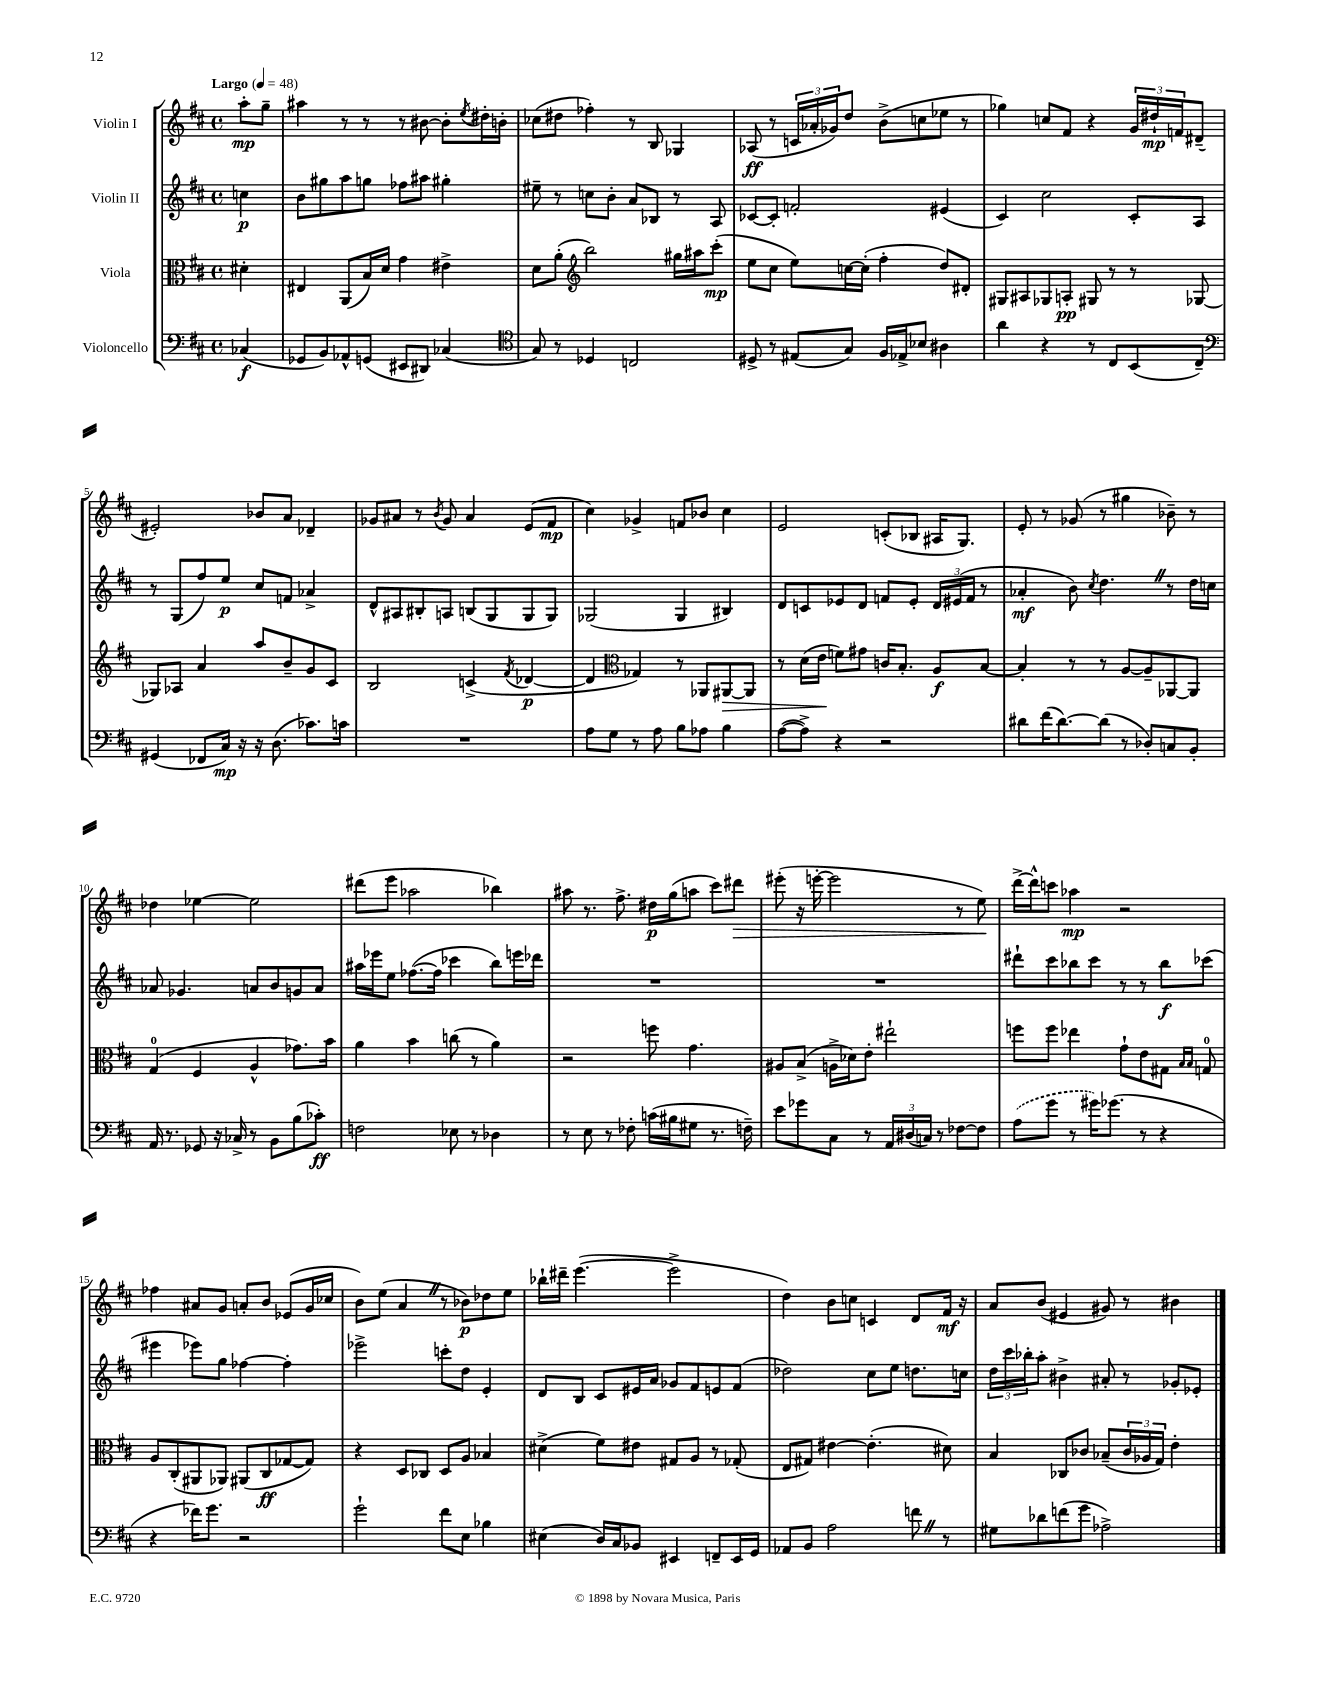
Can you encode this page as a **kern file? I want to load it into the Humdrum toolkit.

**kern	**kern	**kern	**kern
*staff4	*staff3	*staff2	*staff1
*clefF4	*clefC3	*clefG2	*clefG2
*k[f#c#]	*k[f#c#]	*k[f#c#]	*k[f#c#]
*M4/4	*M4/4	*M4/4	*M4/4
*met(c)	*met(c)	*met(c)	*met(c)
*MM48	*MM48	*MM48	*MM48
(4C-	4d#'	4cc	8aa'
.	.	.	8gg~
=	=	=	=
8GG-	4E#	8b	4aa#
8BB)	.	8gg#	.
8AA-^^	(8AA	8aa	8r
(8GG	16B)	8gg	8r
.	16d	.	.
8EE#	4g	8ff-	8r
8DD#)	.	8aa#	[8b#
(4C-	4e#^	4gg#'	8b#']
.	.	.	8qee
.	.	.	16dd#'
.	.	.	16b'
=	=	=	=
*clefC4	*	*	*
8G)	8d	8ee#~	(8cc-
8r	(8a'	8r	8dd#
*	*clefG2	*	*
4D-	2bb)	8cc	4ff-')
.	.	8b'	.
2C	.	8a	8r
.	.	8B-	8B
.	16gg#	8r	4G-
.	16aa#	.	.
.	(8ccc#'	8A	.
=	=	=	=
8D#^	8ee	[8c-	(8A-
8r	8cc#	8c-']	8r
(8E#	8ee)	2f'	24c
.	.	.	24a-'
.	.	.	24g-)
8G)	[16cc	.	8dd
.	(16cc']	.	.
16F#	4ff#'	.	(8b^
16E-^	.	.	.
8B-	.	.	8cc
4A#	8dd)	(4e#	8ee-
.	8d#'	.	8r
=	=	=	=
4a	8G#	4c#)	4gg-)
.	8A#	.	.
4r	8G-	2cc#	8cc
.	8A'	.	8f#
8r	8G#	.	4r
8C#	8r	.	.
(8BB	8r	8c#'	24g
.	.	.	24dd#`
.	.	.	24f
8C#~)	[8G-	8A	(8d#~
=	=	=	=
*clefF4	*	*	*
(4GG#	8G-]	8r	2e#')
.	8A-	(8G	.
8FF-	4a	8ff#)	.
16C#)	.	8ee	.
16r	.	.	.
16r	8aa	8cc#	8b-
(8.D	.	.	.
.	8b~	8f	8a
8.c-)	8g	4a-^	4d-~
.	8c#	.	.
16c	.	.	.
=	=	=	=
1r	2B	8d^^	8g-
.	.	8A#	8a#
.	.	8B#'	8r
.	.	.	8qb
.	.	8A	8g-
.	(4c^	(8B	4a#
.	.	8G	.
.	8qf#	.	.
.	[4d-	8G	(8e
.	.	8G)	8f#
=	=	=	=
8A	4d-]	(2G-	4cc#)
8G	.	.	.
*	*clefC3	*	*
8r	4G-)	.	4g-^
8A	.	.	.
8B	8r	4G-	8f
8A-	8AA-	.	8b-
4B	[8AA#	4B#)	4cc#
.	8AA#]	.	.
=	=	=	=
([8A	8r	8d	2e
8A^])	(16d	8c	.
.	16e	.	.
4r	8f)	8e-	.
.	8g#	8d	.
2r	16c	8f	(8c'
.	8.B'	.	.
.	.	8e-'	8B-
.	8A	24d	16A#
.	.	(24e#	.
.	.	.	8.G)
.	.	24f	.
.	[8B	8r	.
=	=	=	=
8d#	4B']	4a-'	8e'
(16f#	.	.	8r
[8.d#)	.	.	.
.	8r	8b)	(8g-
.	.	8qcc#	.
(8d#]	8r	4.dd	8r
8r	[8A	.	4gg#
8D-')	8A~]	.	.
8C	[8AA-	8r	8b-~)
8BB'	8AA-]	16dd	8r
.	.	16cc	.
=	=	=	=
16AA	(4G	8a-	4dd-
8.r	.	.	.
.	.	4.g-	.
8GG-	4F#	.	[4ee-
16r	.	.	.
16C-^	.	.	.
8r	4A^^	8a	2ee-]
8BB	.	8b	.
(8B	8.g-)	8g	.
8c-')	.	8a	.
.	16b	.	.
=	=	=	=
2F	4a	16aa#	(8ddd#
.	.	16eee-	.
.	.	8ee	8eee
.	4b	([8.ff-	2aa-
.	.	16ff-]	.
8E-	(8cc	4ccc-	.
8r	8r	.	.
4D-	4a)	8bb)	4bb-)
.	.	16eee	.
.	.	16ddd-	.
=	=	=	=
8r	2r	1r	8aa#
8E	.	.	8.r
8r	.	.	.
.	.	.	8.ff#^
8F-'	.	.	.
(16c	8ff	.	16dd#
16B#	.	.	(16gg
8G#	4.g	.	8aa
8.r	.	.	8ccc#)
.	.	.	8ddd#
16F~)	.	.	.
=	=	=	=
8e	8A#	1r	(8eee#'
8g-	(8B^	.	16r
.	.	.	[16eee'
8C#	16A^	.	2eee]
.	16d-)	.	.
8r	8e'	.	.
24AA	2ee#`	.	.
(24D#	.	.	.
24C)	.	.	.
8r	.	.	.
[8F-	.	.	8r
8F-]	.	.	8ee)
=	=	=	=
(8A	8ff	8ddd#`	[16ddd^
.	.	.	16ddd^^]
8g	8ff	8ccc#	8ccc
8r	4ee-	8bb-	4aa-
16g#)	.	8ccc#	.
(8.g-	.	.	.
.	8g`	8r	2r
8r	8e	8r	.
4r	8G#	8bb-	.
.	16qqB	.	.
.	16qqB	.	.
.	8G	(8ccc-	.
=	=	=	=
4r	8A	4eee#	4ff-
.	(8C#'	.	.
16f-)	8AA#	8eee-)	8a#
8.g	.	.	.
.	8AA-)	8gg	8g
2r	(8AA#	[4ff-	8a'
.	8C#	.	8b
.	[8G-	4ff-']	(8e-
.	8G-])	.	16g
.	.	.	16cc-
=	=	=	=
2g`	4r	2eee-^	8b)
.	.	.	(8ee
.	8D	.	4a
.	8C-	.	.
8f#	8D	8ccc'	8r
8E	8A	8dd	8b-)
4B-	4B-	4e'	8dd-
.	.	.	8ee
=	=	=	=
(4E#	(4d#^	8d	16bb-`
.	.	.	16ddd#~
.	.	8B	([4.eee
16D)	8f#)	8c#	.
16C#	.	.	.
8BB-	8e#	16e#	.
.	.	16a	.
4EE#	8G#	8g-	2eee^]
.	8A	8f#	.
8FF~	8r	8e	.
16EE#	(8G-'	(8f#	.
16GG	.	.	.
=	=	=	=
8AA-	8E	2dd-)	4dd)
8BB	8G#)	.	.
2A	[4e#	.	8b
.	.	.	8cc
.	(4.e#']	8cc#	4c
.	.	8ee	.
8f	.	8.dd	8d
8r	8d#)	.	16f#
.	.	16cc	16r
=	=	=	=
8G#	4B	24dd	8a
.	.	24ccc#	.
.	.	24bb-'	.
8d-	.	8aa'	(8b
(8f	8C-	4b#^	4e#
8g	8c-	.	.
2A-^)	(8B-~	8a#'	8g#)
.	24c-	8r	8r
.	24A-	.	.
.	24G)	.	.
.	4e'	8g-'	4b#
.	.	8e-'	.
==	==	==	==
*-	*-	*-	*-
